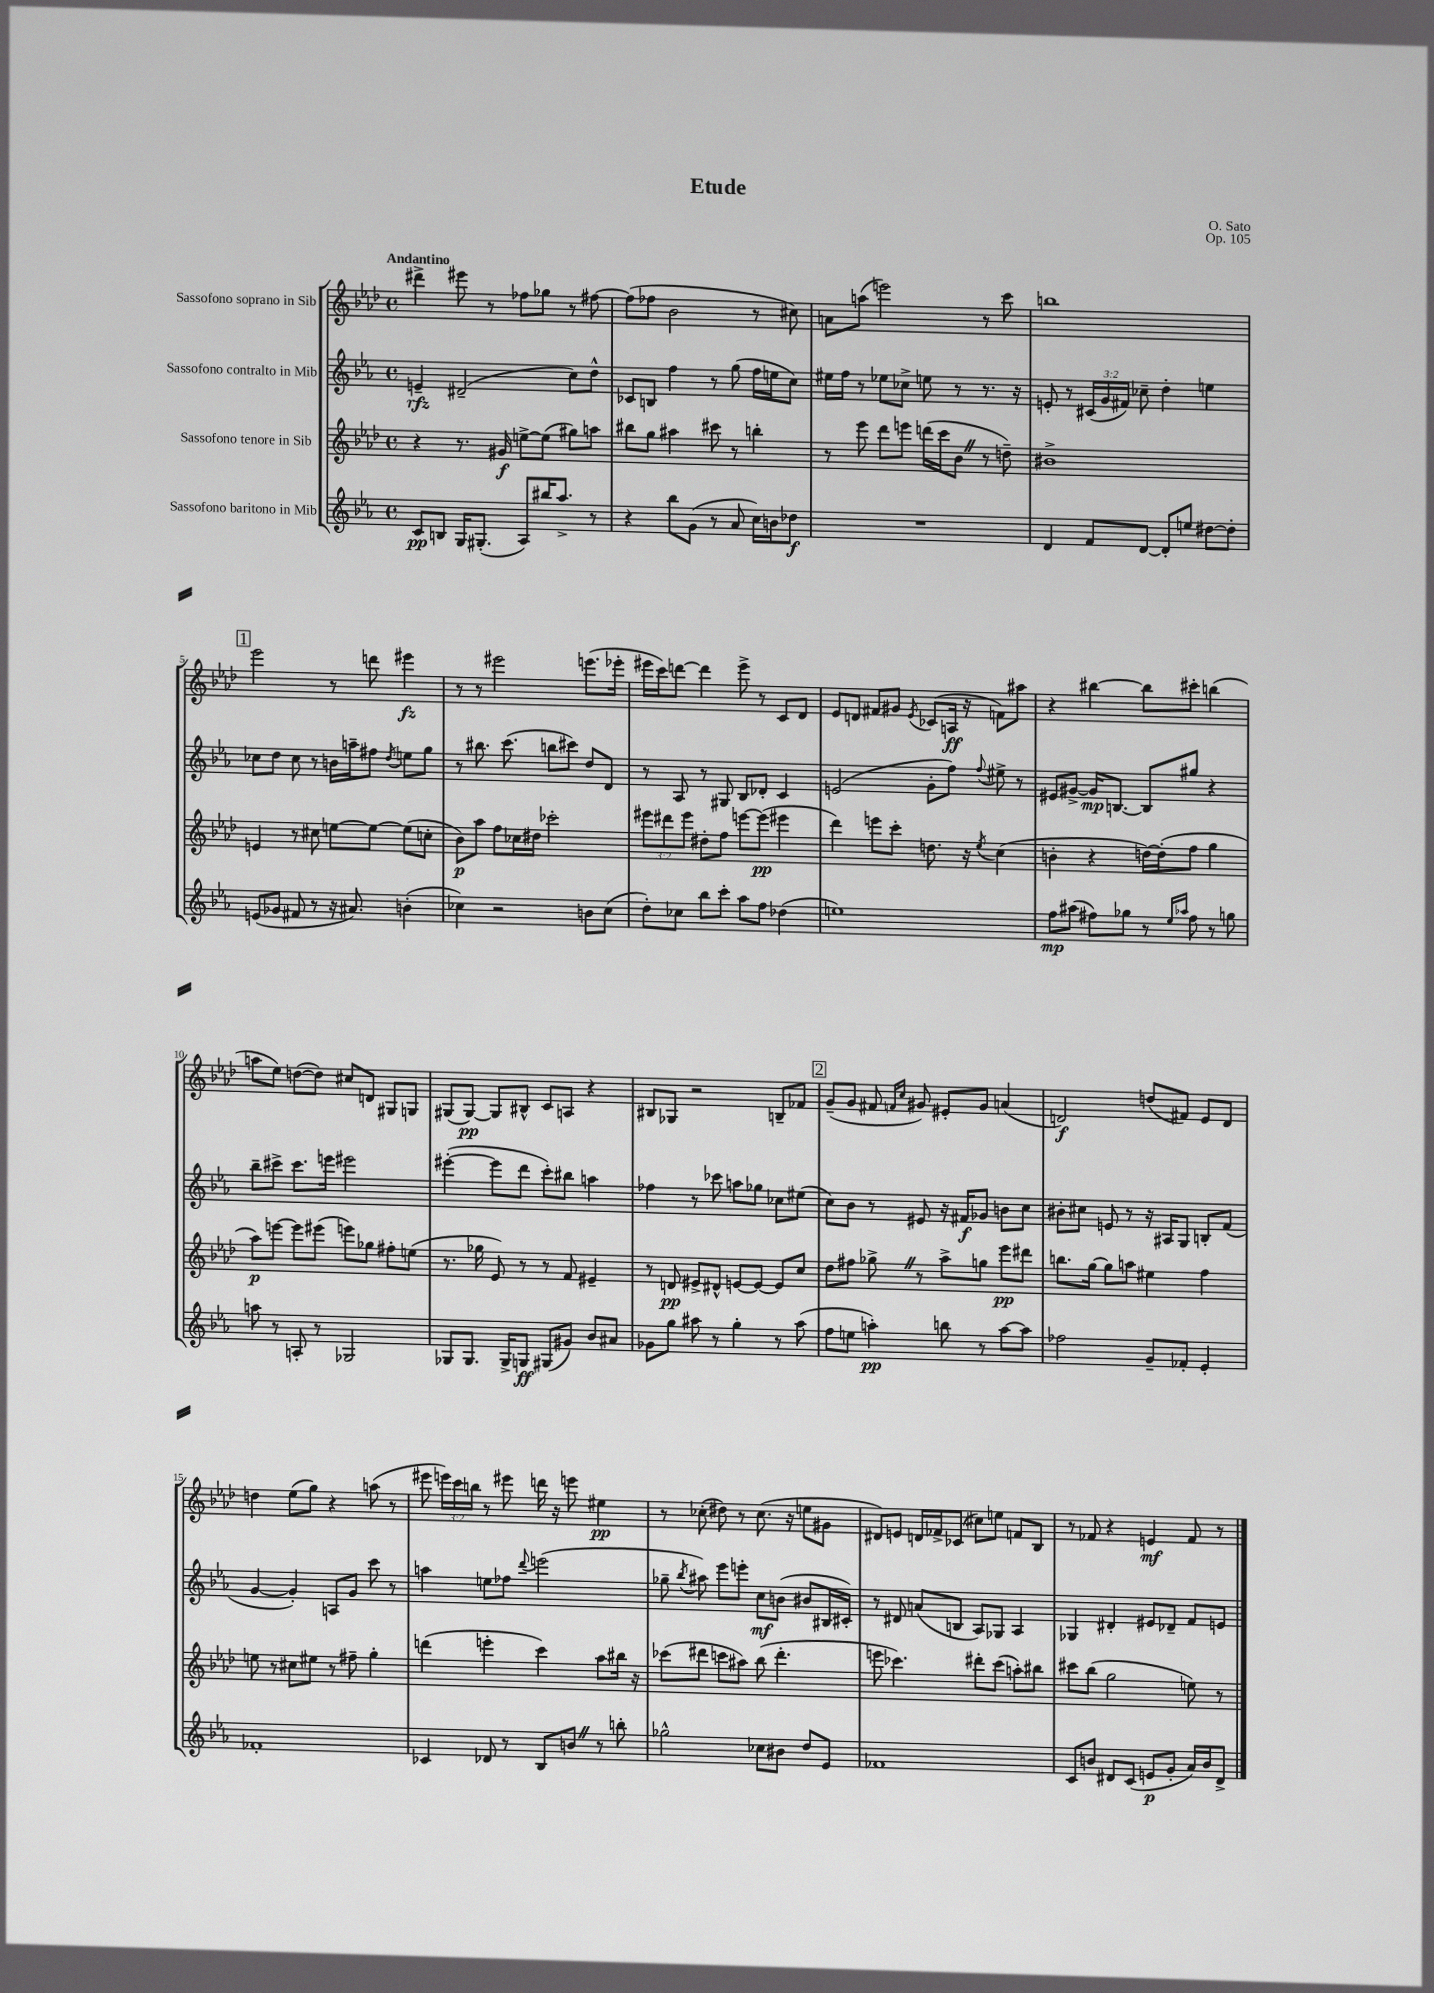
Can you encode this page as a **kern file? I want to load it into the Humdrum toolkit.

**kern	**kern	**kern	**kern
*staff4	*staff3	*staff2	*staff1
*clefG2	*clefG2	*clefG2	*clefG2
*k[b-e-a-]	*k[b-e-a-d-]	*k[b-e-a-]	*k[b-e-a-d-]
*M4/4	*M4/4	*M4/4	*M4/4
*met(c)	*met(c)	*met(c)	*met(c)
8c	4r	4e~	4ddd#^
8B	.	.	.
16G	8.r	(2d#~	8eee#
(8.G#'	.	.	.
.	.	.	8r
.	16g#	.	.
8A-)	[8ee^	.	8ff-
16bb#	(8ee]	.	8gg-
8.aa-^	.	.	.
.	8gg#)	8cc)	8r
8r	8aa	8dd^^	[8ff#
=	=	=	=
4r	8bb#	8c-	(8ff#]
.	8gg	8B	8ff-
8bb-	4aa#	4ff	2b-
(8g	.	.	.
8r	8ccc#	8r	.
8a-	8r	(8gg	.
16cc)	4bb'	16ff	8r
16b	.	16ee	.
8dd-	.	8cc)	8cc#)
=	=	=	=
1r	8r	16ee#	8a
.	.	16ff	.
.	8eee-	8r	(8aa
.	8ddd-	8ee-	2eee)
.	8eee	8cc-^	.
.	(16ddd	8ee	.
.	16ccc	.	.
.	8b-	8r	.
.	8r	8.r	8r
.	8dd~)	.	8ccc
.	.	16r	.
=	=	=	=
4d	1b#^	8e'	1bb
.	.	8r	.
8f	.	(24c#	.
.	.	24g	.
.	.	24f#)	.
[8d	.	8cc-~	.
8d']	.	4dd'	.
8ee	.	.	.
[8dd#	.	4ee	.
8dd#']	.	.	.
=	=	=	=
(8e	4e	8cc-	2eee-
8g-	.	8dd	.
8f#	8r	8cc-	.
8r	8cc#	8r	.
16r	[8ee	16b	8r
8.a#)	.	16aa~	.
.	8ee_	8ff#	8ddd
.	.	8qdd	.
(4b'	(8ee]	8ee	4eee#
.	8cc'	8gg	.
=	=	=	=
4cc-)	8b-)	8r	8r
.	8aa-	8.bb#	8r
2r	8ff	.	2eee#
.	.	(8.ccc	.
.	16cc-	.	.
.	16dd#	.	.
.	2ccc-'	8bb	.
.	.	8ccc#)	.
8b	.	8dd	(8.eee
(8cc-	.	8d	.
.	.	.	16eee-'
=	=	=	=
8dd')	12eee#	8r	16eee#
.	.	.	16ccc)
.	12ddd#	.	.
8cc-	.	8A-	[8ddd
.	12eee#	.	.
8bb-	8dd#'	8r	4ddd]
8ccc'	8ff	8G#	.
8aa-	[8eee	8B-	8eee#^
8ff	(8eee]	8d-'	8r
(4dd-	4eee#	4c	8c
.	.	.	8d-
=	=	=	=
1ee)	4ddd-)	(2e	8e-
.	.	.	8d
.	8eee	.	8f#
.	8ccc'	.	8g#
.	.	.	8qe-
.	8.dd	8g'	(8c-
.	.	8ff)	16A
.	16r	.	16r
.	8qee-	8qqff	.
.	(4cc	8ee#^	8f)
.	.	8r	8aa#
=	=	=	=
8ff	4b'	8e#	4r
(8aa#	.	[8g#^	.
8ff#)	4r	16g#]	[4bb#
.	.	[8.B	.
8gg-	.	.	.
8r	[16dd)	8B]	8bb#]
.	(16dd']	.	.
16qqee-	.	.	.
16qqaa-	.	.	.
8ff#	8ff	8gg#	8ccc#'
8r	4gg	4r	(4bb
8gg	.	.	.
=	=	=	=
8aa	8aa-)	8bb-~	8aa
8r	[8eee	8ccc#^	8ee-)
8A'	8eee]	8.ccc#	([8dd
8r	(8eee#	.	8dd])
.	.	16eee	.
2G-	8eee)	2eee#	8cc#
.	8gg-	.	8d
.	8ff#'	.	8G#
.	(8ee	.	8G
=	=	=	=
8G-	8.r	([4eee#'	(8G#
8.G-	.	.	[8G#)
.	16gg-	.	.
.	8e-)	8eee#]	8G#]
16G-^	.	.	.
8G	8r	8ddd	8B#^^
(8G#	8r	8ccc')	8c
8g#)	8f	8bb#	8A
8b-	4e#~	4aa	4r
8a#	.	.	.
=	=	=	=
8g-	8r	4ff-	8B#
8gg	8d	.	8G-
8aa#	8e#^	8r	2r
8r	8d#^^	8ccc-	.
4gg'	[8e	8aa	.
.	8e_	8gg-	.
8r	8e]	8cc-	8B~
(8aa#	8cc	(8ee#	8f-
=	=	=	=
8ff	8dd-	8cc)	(8g~
8ee	8ff#	8b-	8g
4aa')	8gg-^	8r	8f#
.	.	.	16qqf
.	.	.	16qqcc
.	8r	8e#	8g#)
8bb	8aa-^	16r	8e#'
.	.	16f#	.
8r	8gg	8g-	8g#
[8aa	8eee-	8b	(4a
8aa]	8ddd#	8cc	.
=	=	=	=
2ff-	8.bb	8b#'	2d)
.	.	8cc#	.
.	[16gg	.	.
.	8gg]	8e	.
.	8aa	8r	.
8g~	4ee#	16r	(8dd
.	.	16A#	.
8f-'	.	8G	8f#)
4e-'	4ff	8B'	8e-
.	.	(8f	8d
=	=	=	=
1f-'	8ee	[4g	4dd
.	8r	.	.
.	8cc#	4g'])	(8ee-
.	8ee#	.	8gg)
.	8r	8A	4r
.	8ff#~	8g	.
.	4gg'	8ccc	(8aa
.	.	8r	8r
=	=	=	=
4c-	(4ddd	4aa	8eee#
.	.	.	24eee)
.	.	.	24ccc
.	.	.	24bb
8d-	4eee'	8ee	8r
8r	.	8ff-	8eee#
.	.	8qqddd	.
8B-	4ccc)	(2eee	16ddd
.	.	.	16r
8b	.	.	8eee
8r	8aa-	.	4ee#
8bb'	16bb#	.	.
.	16r	.	.
=	=	=	=
2gg-^^	(8ccc-	8gg-~	8r
.	.	8qbb-	.
.	8ddd#	8aa#)	(8cc-'
.	8ccc	8eee-	8dd#)
.	8aa#)	8eee'	8r
8cc-	(8bb-	8cc	(8.cc-
8b#	4.ddd#'	(8b	.
.	.	.	16r
8dd	.	8b#	8ee
8e-	.	16B#	8g#
.	.	16c#')	.
=	=	=	=
1f-	8eee	8r	8d#)
.	4.ccc-)	8d#	8e
.	.	(8a	16d
.	.	.	16f-^
.	.	8B	(8c-
.	8ddd#'	8A-)	8cc#)
.	(8ccc-	8G-	8ee
.	8aa')	4A-	8f
.	8bb#	.	8B-
=	=	=	=
8c	8ccc#	4G-	8r
8b	(8bb-	.	8f-
8d#	2gg	4d#'	4r
(8c	.	.	.
8e	.	8e#	4e
8g'	.	8d-~	.
16a-)	8ee)	8f	8f-
16b	.	.	.
8d#^	8r	8e	8r
==	==	==	==
*-	*-	*-	*-
